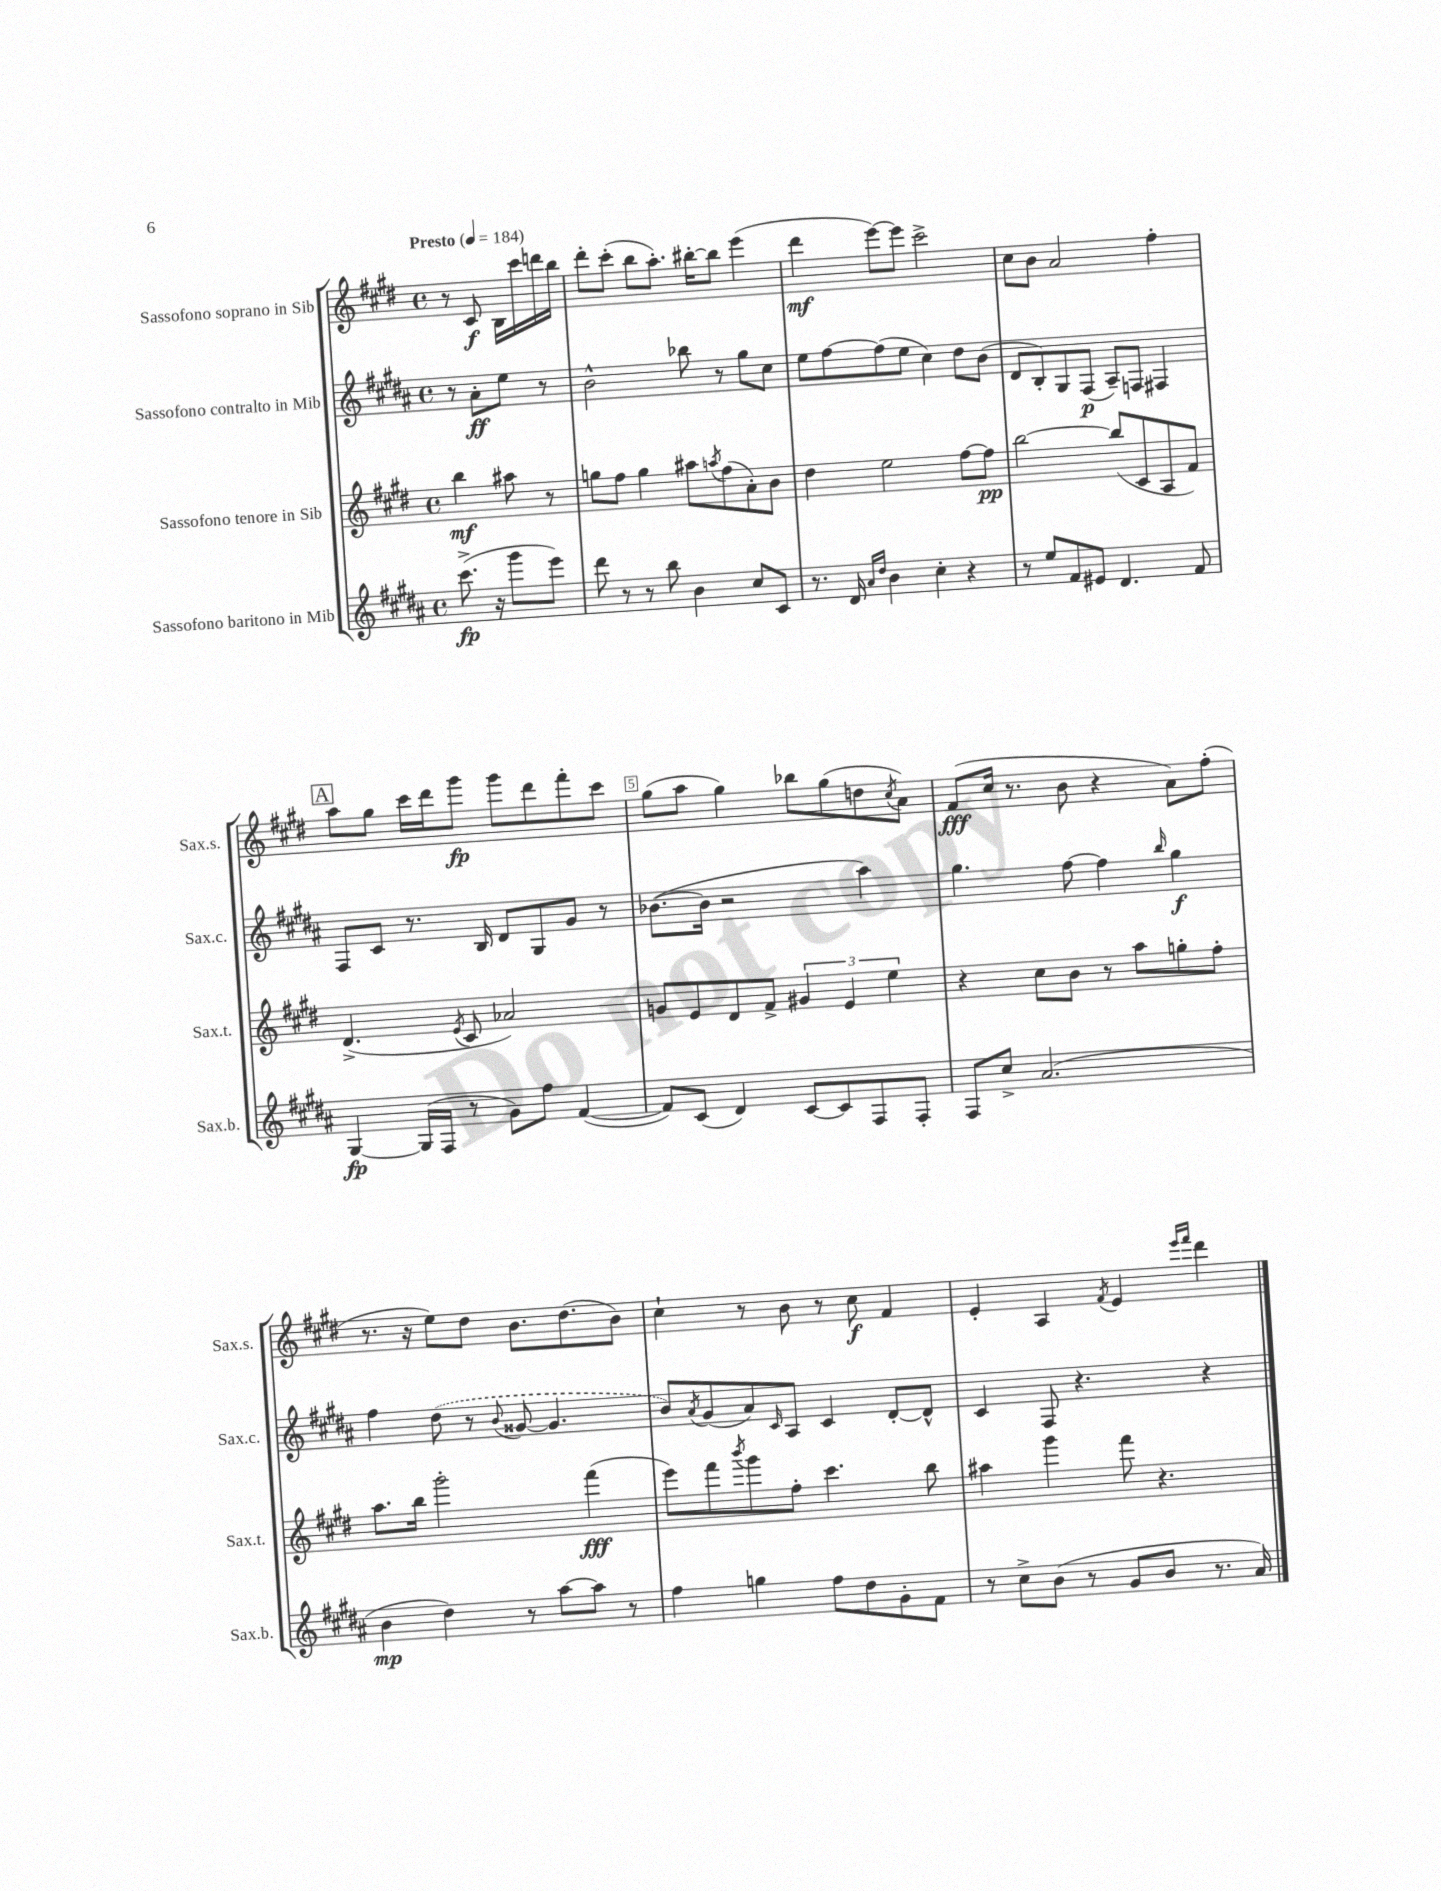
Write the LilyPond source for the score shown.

<<
\new StaffGroup <<
\new Staff = "s0" \with { instrumentName = "Sassofono soprano in Sib" shortInstrumentName = "Sax.s." } {
    \clef treble \key e \major \defaultTimeSignature \time 4/4 \partial 2 \tempo "Presto" 4 = 184
    r8 cis'8\f b16 cis'''16 d'''16 b''16 |
    dis'''8-. cis'''8-.( b''8 a''8.-.) bis''16~-. bis''8 e'''4( |
    dis'''4\mf e'''8~) e'''8 cis'''2-> |
    cis''8 b'8 a'2 fis''4-. |
    \mark \markup { \box "A" } a''8 gis''8 cis'''16 dis'''16 gis'''8\fp gis'''8 dis'''8 fis'''8-. cis'''8 |
    gis''8( a''8 gis''4) bes''8 gis''8( d''8 \acciaccatura { cis''8 } a'8) |
    fis'8\fff( cis''16 r8. b'8 r4 a'8) fis''8-.( |
    r8. r16 e''8) dis''8 b'8. dis''8.( b'8) |
    cis''4-! r8 b'8 r8 cis''8\f fis'4 |
    e'4-. a4 \acciaccatura { fis'8 } e'4 \grace { e'''16 fis'''16 } dis'''4 \bar "|." |
}
\new Staff = "s1" \with { instrumentName = "Sassofono contralto in Mib" shortInstrumentName = "Sax.c." } {
    \clef treble \key b \major \defaultTimeSignature \time 4/4 \partial 2
    r8 ais'8-.\ff e''8 r8 |
    b'2-^ bes''8 r8 gis''8 cis''8 |
    e''8 fis''8~ fis''8( e''8 cis''4) dis''8 b'8( |
    dis'8 b8-.) gis8 fis8\p( ais8--) f8 fis4 |
    \mark \markup { \box "A" } fis8 cis'8 r8. b16 dis'8 gis8 gis'8 r8 |
    bes'8.~( bes'16 r2 ais''4) |
    gis''4. fis''8~ fis''4 \grace { b''16 } gis''4\f |
    fis''4 \once \slurDashed dis''8( r8 \appoggiatura { b'8 } gisis'8~ gisis'4. |
    b'8) \acciaccatura { ais'8 } gis'8( ais'8) \grace { cis'16 } ais8 cis'4 dis'8~-. dis'8-^ |
    cis'4 fis8 r4. r4 \bar "|." |
}
\new Staff = "s2" \with { instrumentName = "Sassofono tenore in Sib" shortInstrumentName = "Sax.t." } {
    \clef treble \key e \major \defaultTimeSignature \time 4/4 \partial 2
    b''4\mf ais''8 r8 |
    g''8 fis''8 g''4 ais''8 \acciaccatura { a''8 } fis''8( a'8-.) b'8 |
    dis''4 e''2 fis''8~ fis''8\pp |
    b''2~ b''8( cis'8 a8 fis'8) |
    \mark \markup { \box "A" } dis'4.->( \acciaccatura { e'8 } cis'8 aes'2) |
    g'8 e'8 dis'8 fis'8-> \tuplet 3/2 { gis'4 e'4 e''4 } |
    r4 cis''8 b'8 r8 a''8 g''8-. fis''8-. |
    a''8. b''16 gis'''2-. fis'''4\fff( |
    e'''8) fis'''8 \acciaccatura { b'''8 } gis'''8 fis''8-. cis'''4. b''8 |
    ais''4 gis'''4 fis'''8 r4. \bar "|." |
}
\new Staff = "s3" \with { instrumentName = "Sassofono baritono in Mib" shortInstrumentName = "Sax.b." } {
    \clef treble \key b \major \defaultTimeSignature \time 4/4 \partial 2
    cis'''8.->\fp( r16 gis'''8 e'''8) |
    dis'''8 r8 r8 b''8 b'4 cis''8 cis'8 |
    r8. dis'16 \grace { ais'16 dis''16 } b'4 cis''4-. r4 |
    r8 e''8 fis'8 eis'8 dis'4. fis'8 |
    \mark \markup { \box "A" } gis4~\fp gis16( fis16 r8 gis'8) fis''8 fis'4~( |
    fis'8) cis'8( dis'4) cis'8~ cis'8 fis8 fis8-. |
    fis8 cis''8-> ais'2.( |
    b'4\mp dis''4) r8 ais''8~ ais''8 r8 |
    fis''4 g''4 fis''8 dis''8 gis'8-. fis'8 |
    r8 cis''8-> b'8( r8 gis'8 b'8 r8. ais'16) \bar "|." |
}
>>
>>
\layout { \context { \Score \override BarNumber.break-visibility = ##(#f #t #t) barNumberVisibility = #(every-nth-bar-number-visible 5) \override BarNumber.stencil = #(make-stencil-boxer 0.1 0.3 ly:text-interface::print) } }
